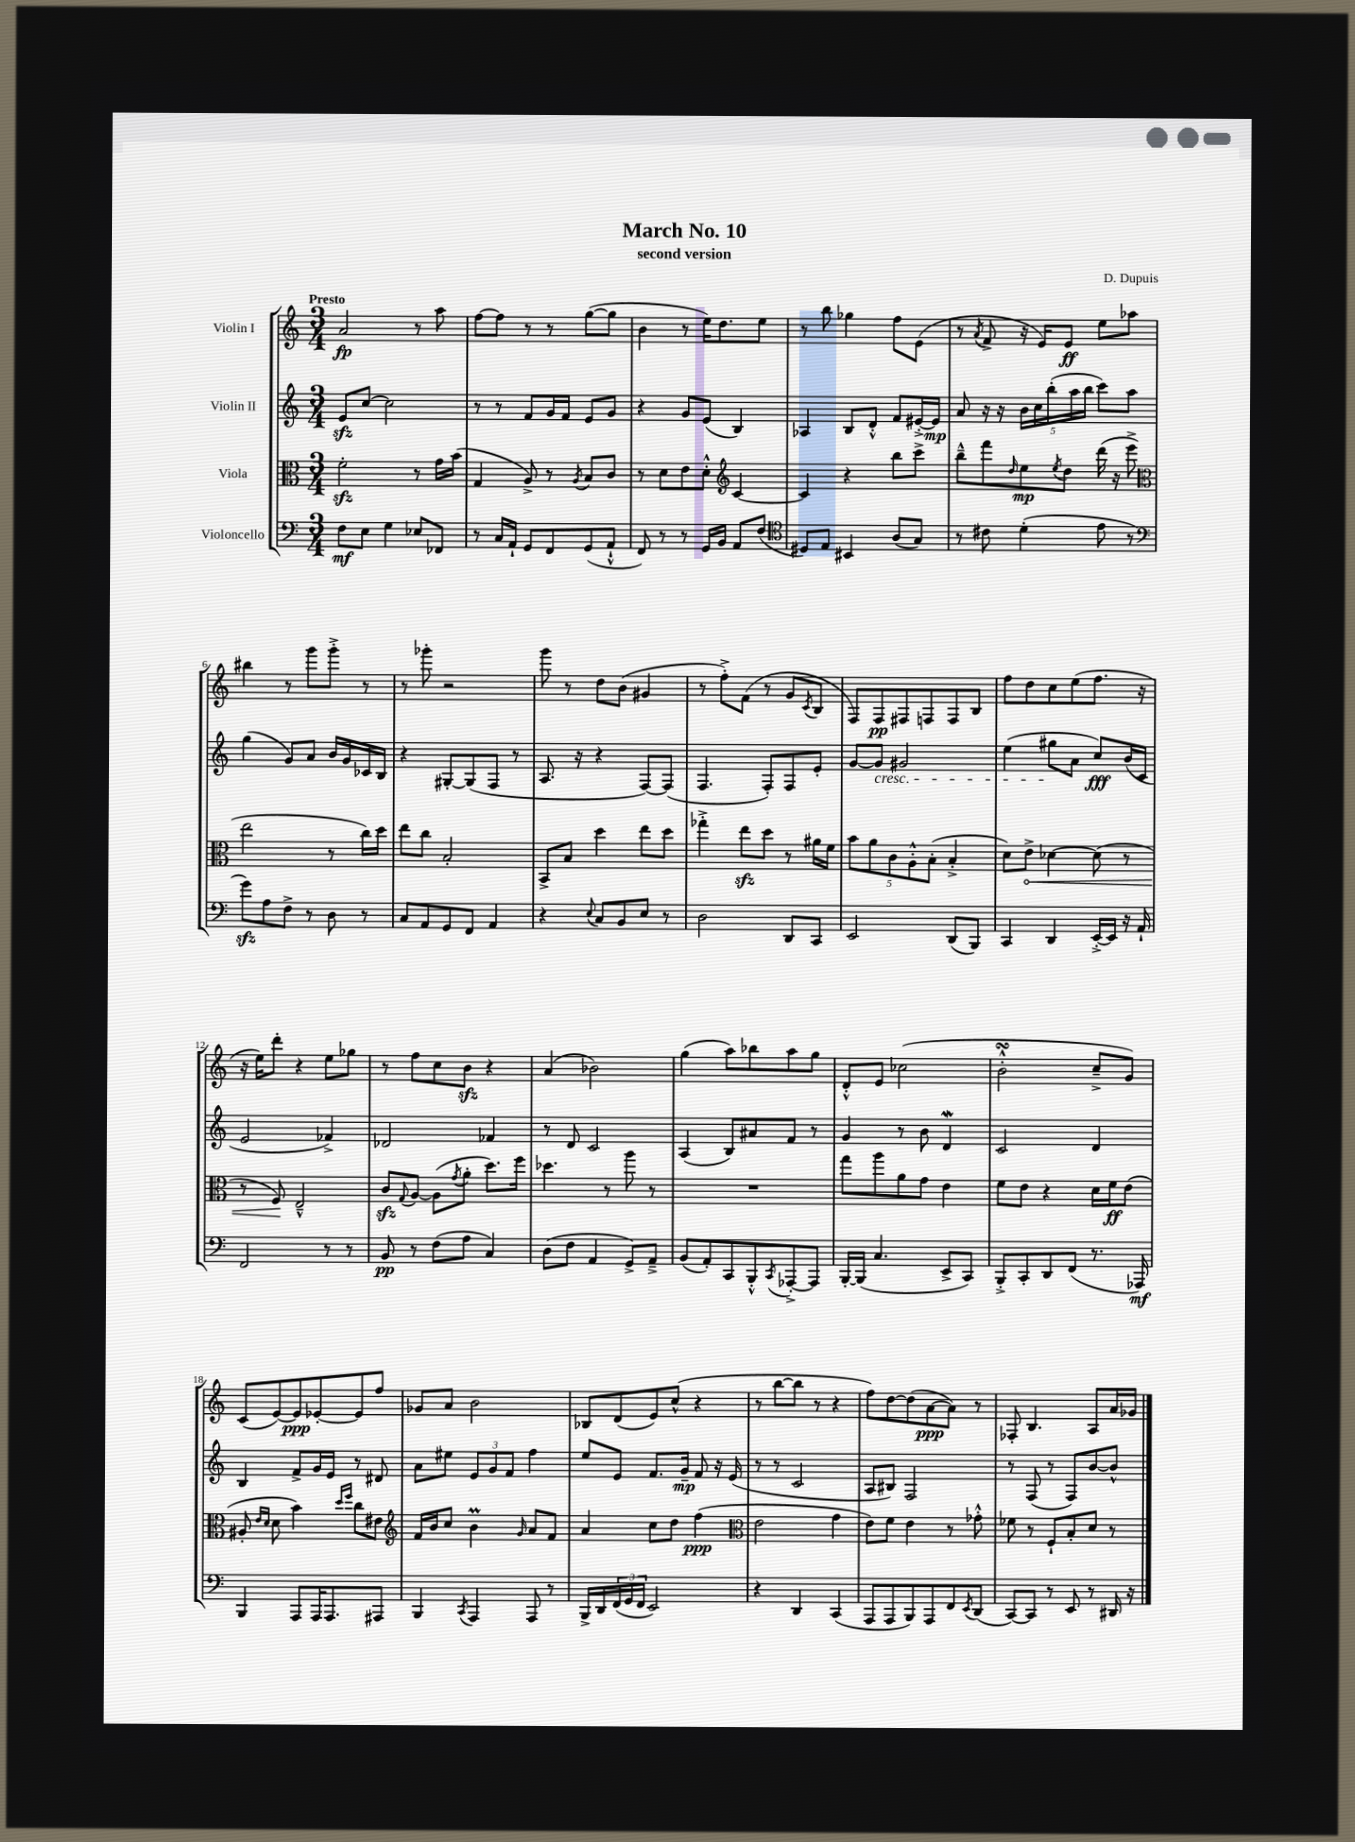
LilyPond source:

\header { title = "March No. 10" composer = "D. Dupuis" subtitle = "second version" }
<<
\new StaffGroup <<
\new Staff = "s0" \with { instrumentName = "Violin I" } {
    \clef treble \key c \major \numericTimeSignature \time 3/4 \tempo "Presto"
    a'2\fp r8 a''8 |
    f''8~ f''8 r8 r8 g''8~( g''8 |
    b'4 r8 e''16) d''8. e''8 |
    r8 b''8 ges''4 f''8 e'8( |
    r8 \acciaccatura { a'8 } f'8-> r16 e'16) e'8\ff e''8 aes''8 |
    bis''4 r8 g'''8 g'''8-.-> r8 |
    r8 ges'''8-. r2 |
    g'''8 r8 d''8 b'8( gis'4 |
    r8 f''8-.->) f'8( r8 g'8 \acciaccatura { c'8 } b8 |
    f8) f8\pp fis8 f8 f8 b8 |
    f''8 d''8 c''8 e''8( f''8. r16 |
    r16 e''16) d'''8-. r4 e''8 ges''8 |
    r8 f''8 c''8 b'8\sfz r4 |
    a'4( bes'2) |
    g''4( a''8) bes''8 a''8 g''8 |
    d'8-.-^ e'8 ces''2( |
    b'2-.-^\turn c''8---> g'8) |
    c'8( e'8~) e'8\ppp ees'8~-. ees'8 f''8 |
    ges'8 a'8 b'2 |
    bes8 d'8( e'8) c''8-^( r4 |
    r8 b''8~ b''8 r8 r4 |
    f''8) d''8~ d''8( a'8~\ppp a'8) r8 |
    fes8-. b4. a8 a'16 ges'16 \bar "|." |
}
\new Staff = "s1" \with { instrumentName = "Violin II" } {
    \clef treble \key c \major \numericTimeSignature \time 3/4
    e'8\sfz c''8~ c''2 |
    r8 r8 f'8 g'16 f'16 e'8 g'8 |
    r4 g'8 e'8( b4) |
    aes4 b8 d'8-.-^ f'8 eis'16~-.-> eis'16\mp |
    a'8 r16 r16 \tuplet 5/4 { b'16 c''16 b''16-.( a''16 b''16 } c'''8) a''8 |
    g''4( g'8) a'8 b'16 g'16 ces'16 b16 |
    r4 gis8~-. gis8( f8 r8 |
    a8. r16 r4 f8~) f8( |
    f4. f8-.) f8 e'8-. |
    g'8~ g'8\cresc gis'2 |
    e''4( gis''8\! a'8 c''8\fff) b'16( c'16 |
    e'2 fes'4->) |
    des'2 fes'4 |
    r8 d'8 c'2 |
    a4( b8) ais'8 f'8 r8 |
    g'4 r8 b'8 d'4\mordent |
    c'2 d'4 |
    b4 f'8-> g'16 e'16 r8 dis'8 |
    a'8 eis''8 \tuplet 3/2 { e'8 g'8 f'8 } f''4 |
    e''8 e'8 f'8. g'16--\mp f'8 r16 e'16( |
    r8 r8 c'2 |
    a8 bis8) f2 |
    r8 f8( r8 f8) b'8~ b'8-^ \bar "|." |
}
\new Staff = "s2" \with { instrumentName = "Viola" } {
    \clef alto \key c \major \numericTimeSignature \time 3/4
    f'2-.\sfz r8 g'16 b'16( |
    g4 a8->) r8 \acciaccatura { a8 } b8 c'8 |
    r8 d'8 e'8 d'8-.-^ \clef treble c'4~ |
    c'4 r4 b''8 c'''8-> |
    b''8---^ f'''8 \grace { d''16 } e''8\mp \acciaccatura { e''8 } d''8 d'''16( r16 e'''8-> |
    \clef alto e''2 r8 c''16) d''16 |
    e''8 c''8 b2-. |
    b,8-> b8 d''4 e''8 d''8 |
    ges''4-.-> e''8\sfz d''8 r8 ais'16 f'16 |
    \tuplet 5/4 { b'8 a'8 c'8 a8-.-^ b8-.( } b4-.-> |
    d'8) \once \override Hairpin.circled-tip = ##t e'8->\< des'4~ des'8( r8 |
    r8 f8\!) e2---^ |
    c'8\sfz \appoggiatura { g8 } a8~ a8( \acciaccatura { g'8 } a'8-. d''8.) f''16 |
    des''4. r8 a''8 r8 |
    R2. |
    g''8 a''8 a'8 g'8 e'4 |
    f'8 e'8 r4 d'16 f'16\ff e'8( |
    ais8-. \grace { e'16 d'16 } d'8 b'4) \grace { d''16 f''16 } c''8 eis'8 |
    \clef treble f'16 b'16 c''8 b'4\prall \grace { g'16 } a'8 f'8 |
    a'4 c''8 d''8 f''4\ppp( |
    \clef alto e'2 g'4 |
    e'8) f'8 e'4 r8 ges'8-.-^ |
    fes'8 r8 f8-! b8-. d'8 r8 \bar "|." |
}
\new Staff = "s3" \with { instrumentName = "Violoncello" } {
    \clef bass \key c \major \numericTimeSignature \time 3/4
    f8\mf e8 g4 ees8 fes,8 |
    r8 c16 a,16-! g,8 f,8 g,8( a,8-!-^ |
    f,8) r8 r8 g,16 b,16 a,8 f8( |
    \clef tenor dis8) e8 bis,4 a8( g8) |
    r8 cis'8 d'4-.( e'8 r8 |
    \clef bass g'8\sfz) a8 f8-> r8 d8 r8 |
    c8 a,8 g,8 f,8 a,4 |
    r4 \appoggiatura { e8 } c8 b,8 e8 r8 |
    d2 d,8 c,8 |
    e,2 d,8( b,,8) |
    c,4 d,4 e,16~-.-> e,16 r16 a,16-! |
    f,2 r8 r8 |
    b,8\pp r8 f8( a8 c4) |
    d8( f8 a,4 g,8->) a,8---> |
    b,8( a,8-.) c,8 b,,8-.-^ \acciaccatura { c,8 } aes,,8~-.-> aes,,8 |
    b,,16~-. b,,16( c4. e,8-> c,8) |
    b,,8-.-> c,8-. d,8 f,8( r8. aes,,16\mf) |
    b,,4 a,,8 a,,16 a,,8. ais,,8 |
    b,,4 \acciaccatura { c,8 } a,,4 a,,8 r8 |
    b,,16-> d,16 \tuplet 3/2 { f,16( g,16 f,16 } e,2) |
    r4 d,4 c,4( |
    a,,8 a,,8 b,,8) a,,8 f,8 \acciaccatura { e,8 } d,8( |
    c,8~) c,8 r8 e,8 r8 dis,16 r16 \bar "|." |
}
>>
>>
